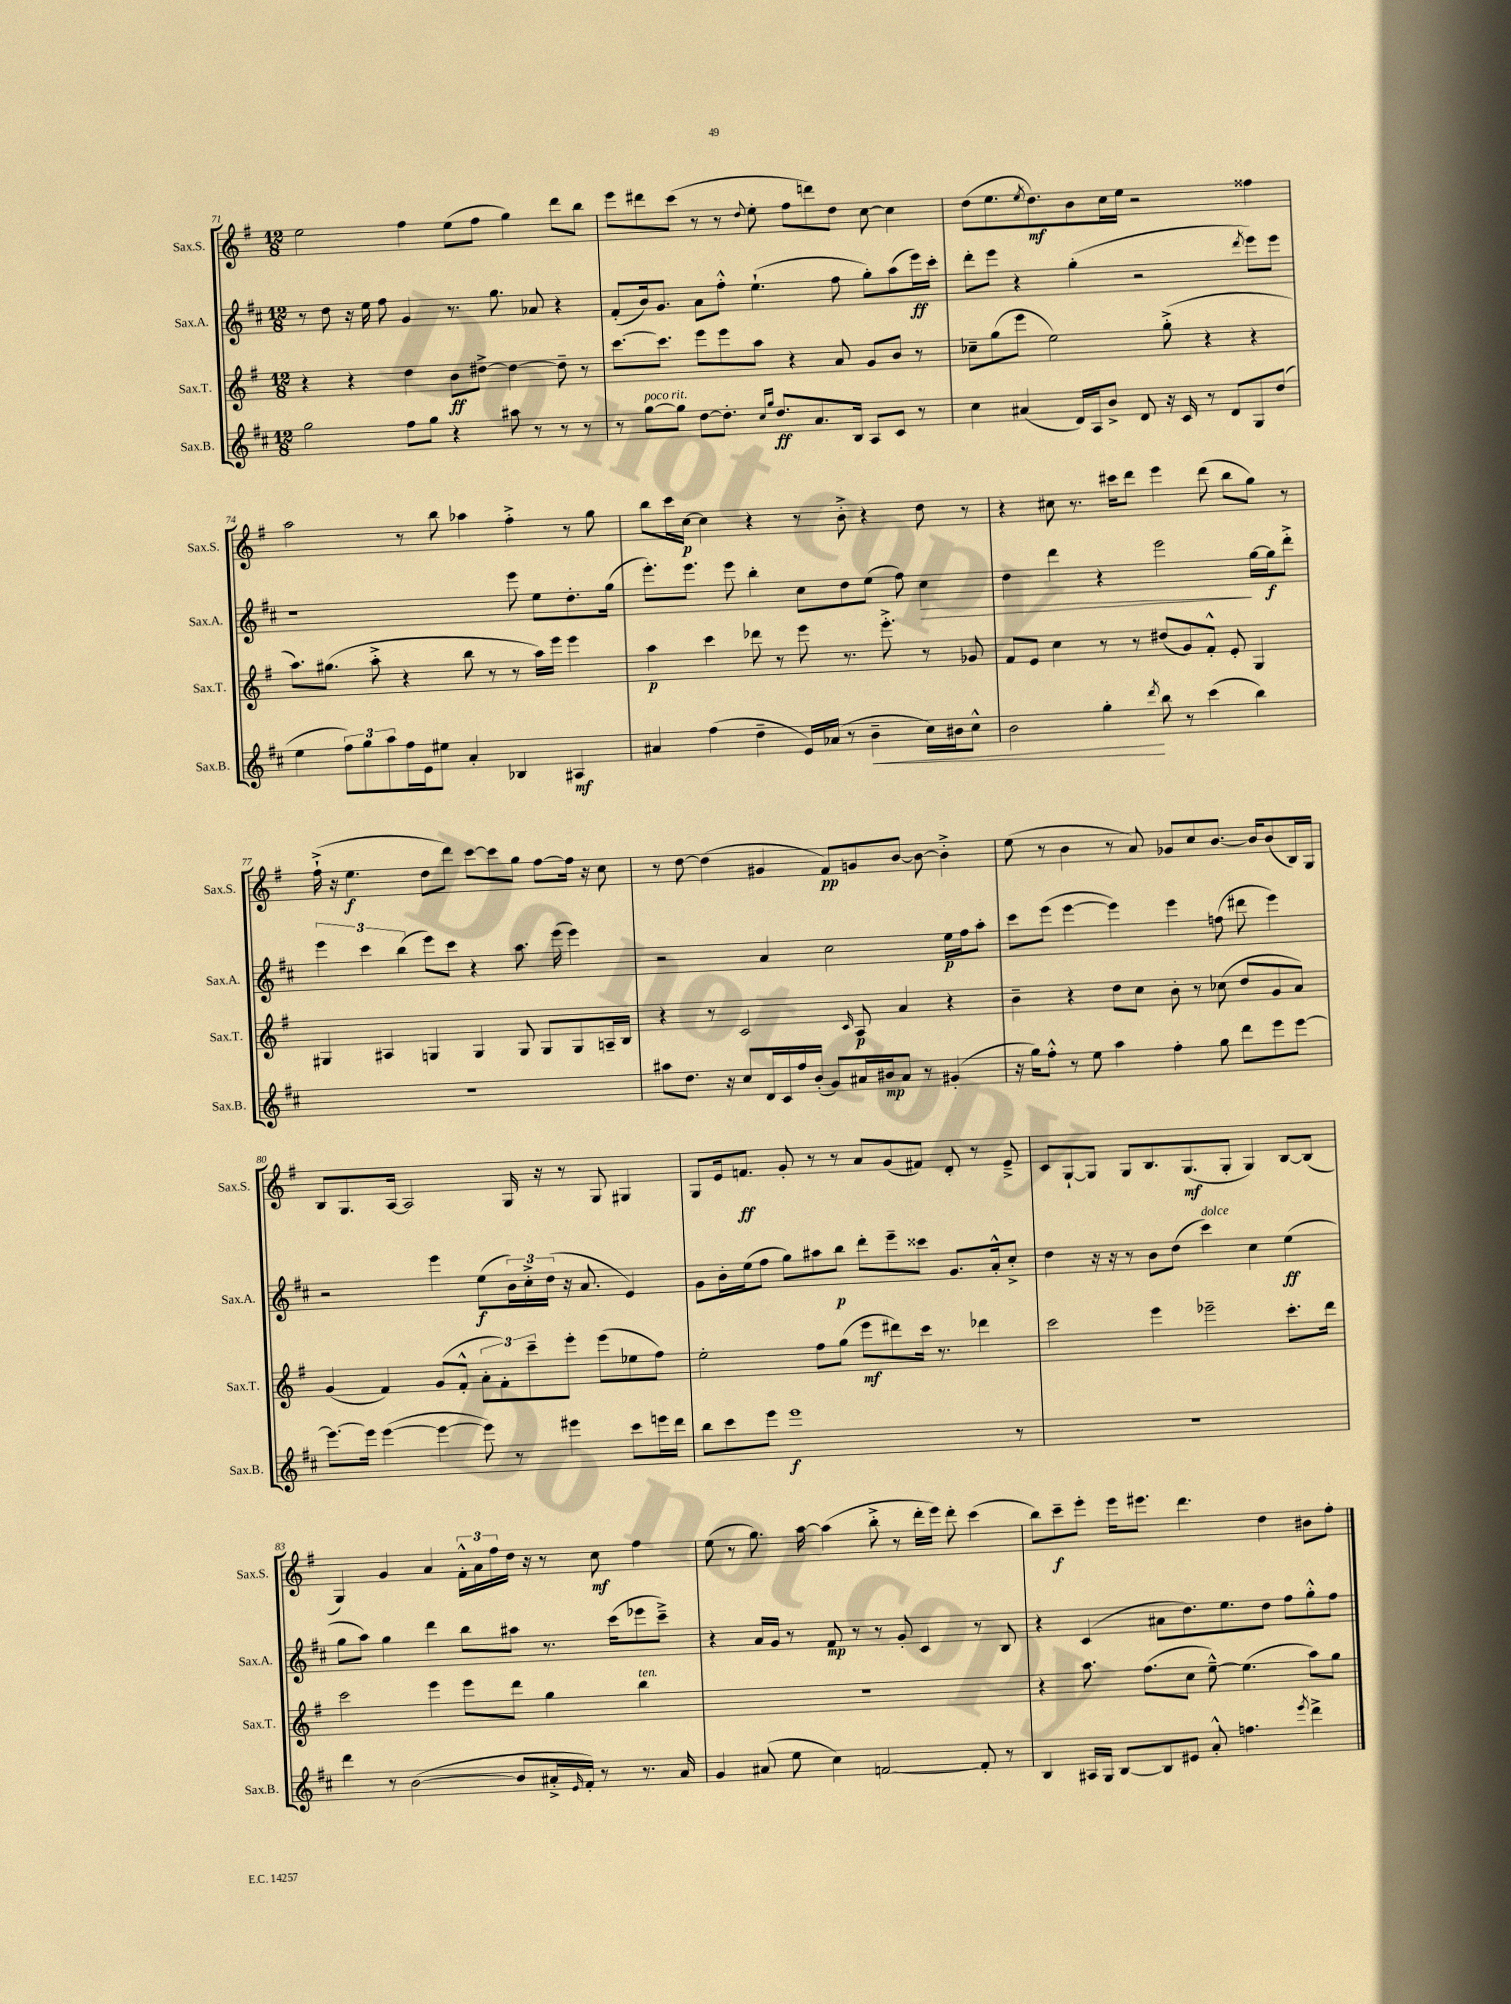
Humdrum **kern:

**kern	**kern	**kern	**kern
*staff4	*staff3	*staff2	*staff1
*clefG2	*clefG2	*clefG2	*clefG2
*k[f#c#]	*k[f#]	*k[f#c#]	*k[f#]
*M12/8	*M12/8	*M12/8	*M12/8
2gg	4r	8r	2ee
.	.	8dd	.
.	4r	16r	.
.	.	16ee	.
.	.	8ff#	.
8ff#	4dd	4g	4ff#
8gg	.	.	.
4r	8b	8.r	(8ee
.	[8dd#^	.	8ff#
.	.	8.gg	.
8aa#	4dd#_	.	4gg)
8r	.	8a-	.
8r	8dd#~]	4r	8ddd
8r	8r	.	8bb
=	=	=	=
8r	[8.ccc	(8f#'	8eee
[8gg	.	16b)	8ddd#
.	8.ccc]	8.g	.
8gg]	.	.	(8ccc
[8dd	8eee	8a	8r
8.dd']	8eee	8ff#'^^	8r
.	.	.	8qqdd
.	8aa	(4.ee`	8ee'
16qqcc#	.	.	.
16qqgg	.	.	.
8.dd	.	.	.
.	4r	.	8ff#
8.a	.	.	8ddd)
.	8a	8ff#	8dd
16B	.	.	.
8A	8g	8gg')	[8cc
8c#	8b	(8aa	4cc]
8r	8r	16eee)	.
.	.	16ccc#'	.
=	=	=	=
4cc#	8cc-~	8ddd'	(8dd
.	(8gg	8eee	8.ee
(4a#	8eee	4r	.
.	.	.	8qee
.	.	.	8.dd)
.	2ee)	.	.
16d)	.	(4gg'	8b
16A	.	.	.
8b^	.	.	16cc
.	.	.	16ee
8d	.	2r	2r
16r	(8gg'^	.	.
16c#	.	.	.
8r	4r	.	.
8d	.	.	.
.	.	8qddd	.
8G	4r	8eee)	4ff##
(8dd	.	8eee	.
=	=	=	=
4ee	8.aa)	1r	2aa
.	(8.gg#	.	.
12ff#)	.	.	.
12gg	.	.	.
.	8aa'^	.	.
12aa	.	.	.
16ff#	4r	.	8r
16e	.	.	.
8ee#	.	.	8bb
4a'	8bb	.	4aa-
.	8r	.	.
4B-	8r	8eee	4ff#'^
.	16aa)	8ee	.
.	16eee	.	.
4A#	4eee	8.dd'	8r
.	.	.	8gg
.	.	(16gg	.
=	=	=	=
4a#	4aa	8.eee')	8bb
.	.	.	16ccc
.	.	8.eee	[16cc
(4ff#	4ccc	.	4cc]
.	.	8eee	.
4dd~	8ddd-	4bb'	4r
.	8r	.	.
16e)	8eee	8cc#	8r
(16a-	.	.	.
8r	8.r	8dd	8b'^
4b~	.	(8ee	4r
.	8.eee'^	.	.
.	.	8ff#)	.
16cc#)	8r	4cc#	8dd
16b#	.	.	.
8cc#^^	8g-	.	8r
=	=	=	=
2b	8f#	4dd	4r
.	8e	.	.
.	4cc	4ddd	8cc#
.	.	.	8.r
4gg'	8r	4r	.
.	.	.	16ccc#
.	8r	.	8ddd
8qddd	.	.	.
8bb	(8dd#	2eee	4eee
8r	8g)	.	.
(4ccc#	8f#'^^	.	(8ddd
.	8e'	.	8bb
4bb)	4G	[16gg	8gg)
.	.	16gg]	.
.	.	8ddd'^	8r
=	=	=	=
1.r	4G#	6eee	(16ff#`^
.	.	.	16r
.	.	.	4.ee
.	.	6ccc#	.
.	4A#	.	.
.	.	(6bb	.
.	4G	8eee)	8dd
.	.	8ccc#	8ddd)
.	4G	4r	[8ccc
.	.	.	8ccc]
.	8G	8.aa	8gg
.	8G	.	[8ff#
.	.	(16eee	.
.	8G	4eee)	16ff#]
.	.	.	16r
.	16A~	.	8cc
.	16B	.	.
=	=	=	=
8aa#	4r	2r	8r
8.dd	.	.	[8dd
.	8r	.	(4dd]
16r	.	.	.
8cc#	2c	.	.
16d	.	4a	4g#
16c#	.	.	.
16ff#	.	.	.
(16b'	.	.	.
8g)	.	2cc#	8f#)
.	16qqc	.	.
16a#	8A	.	8g
16b#	.	.	.
8a#	4a	.	[8b
8r	.	.	8b_
(4g#'	4r	16ee	4b'^]
.	.	16ff#	.
.	.	8aa'	.
=	=	=	=
16r	4b~	8ccc#	(8ee
16gg)	.	.	.
8ff#'^^	.	(8eee	8r
8r	4r	[4eee	4b
8ee	.	.	.
4aa	8dd	4eee])	8r
.	8cc	.	8a)
4ff#'	8b'	4eee	8g-
.	8r	.	8cc
8gg	(8cc-	(8ff	[8.b
8ddd	8dd	8ddd#	.
.	.	.	16b]
8eee	8g	4eee)	(8b
[8eee	8a)	.	16B)
.	.	.	16G
=	=	=	=
8.eee_	(4g	2r	8B
.	.	.	8.G
16eee]	.	.	.
([4eee	4f#)	.	.
.	.	.	[16A
.	.	.	2A]
4eee_	(8g	4eee	.
.	8f#'^^	.	.
8eee])	12a'	(8ee	.
.	12f#')	.	.
8r	.	24b)	16G
.	12ccc~	24cc#'^	.
.	.	.	16r
.	.	(24dd	.
4eee#	8eee'	16r	8r
.	.	8.a	.
.	(8eee	.	8G
8ccc#	8ee-	4e)	4G#
16eee	8ff#)	.	.
16ddd	.	.	.
=	=	=	=
8bb	2ee'	8g	8G
8ccc#	.	16b'	16e
.	.	(16ee	8.f
8eee	.	8ff#	.
1eee	.	8gg)	8g'
.	8ff#	8aa#	8r
.	(8gg	8bb	8r
.	8eee	8ddd'	8a
.	8ddd#)	8eee~	(8g
.	16ccc	8ccc##	8f#)
.	8.r	.	.
.	.	8.g	8d'
.	4ddd-	.	8r
.	.	16a'^^	.
8r	.	8cc#'^	8e~^
=	=	=	=
1.r	2ccc	4dd	8c
.	.	.	[8G`
.	.	16r	8G]
.	.	16r	.
.	.	8r	8G
.	4eee	8b	8.B
.	.	(8dd	.
.	.	.	(8.G
.	2eee-~	4ccc#)	.
.	.	.	8G'
.	.	4cc#	4G)
.	8.ccc'	(4ee	[8B
.	.	.	(8B]
.	16ddd	.	.
=	=	=	=
4ddd	2ccc	8gg	4G)
.	.	8aa)	.
8r	.	4gg	4g
([2b	.	.	.
.	4eee	4ddd	4a
.	8eee	8bb	24f#'^^
.	.	.	24a
.	.	.	24ff#
8b]	8ddd	8aa#	16dd
.	.	.	16r
16a#'^	4gg	8.r	8r
16qqe	.	.	.
16f#')	.	.	.
8r	.	.	8cc
.	.	(16ccc#	.
8.r	4bb	8eee-	4ff#
.	.	8ccc#~^)	.
16a#	.	.	.
=	=	=	=
4g	1.r	4r	(8ee
.	.	.	8r
(8a#	.	16a	8.gg)
.	.	16g	.
8ee	.	8r	.
.	.	.	[16aa
4cc#)	.	8f#	(4aa]
.	.	8r	.
[2f	.	8r	8bb'^
.	.	8g'	8r
.	.	4c#	16ddd'
.	.	.	16eee)
.	.	.	8ddd'
8f']	.	8r	(4ccc
8r	.	8B	.
=	=	=	=
4B	4r	4r	8bb)
.	.	.	8ccc~
16A#	8.aa	(4c#	8eee'
16G	.	.	.
[8B	.	.	16eee
.	(8.ff#	.	8.eee#
8B]	.	8a#	.
8e#	8cc	8.dd)	4.ddd
8a'^^	[8ee~^^)	.	.
.	.	8.ee	.
4.ff	(4.ee]	.	.
.	.	8dd	4dd
.	.	8ff#	.
8qeee	.	.	.
4ddd^	8aa)	8gg'^^	8b#
.	8gg	8ff#	8ff#'
==	==	==	==
*-	*-	*-	*-
